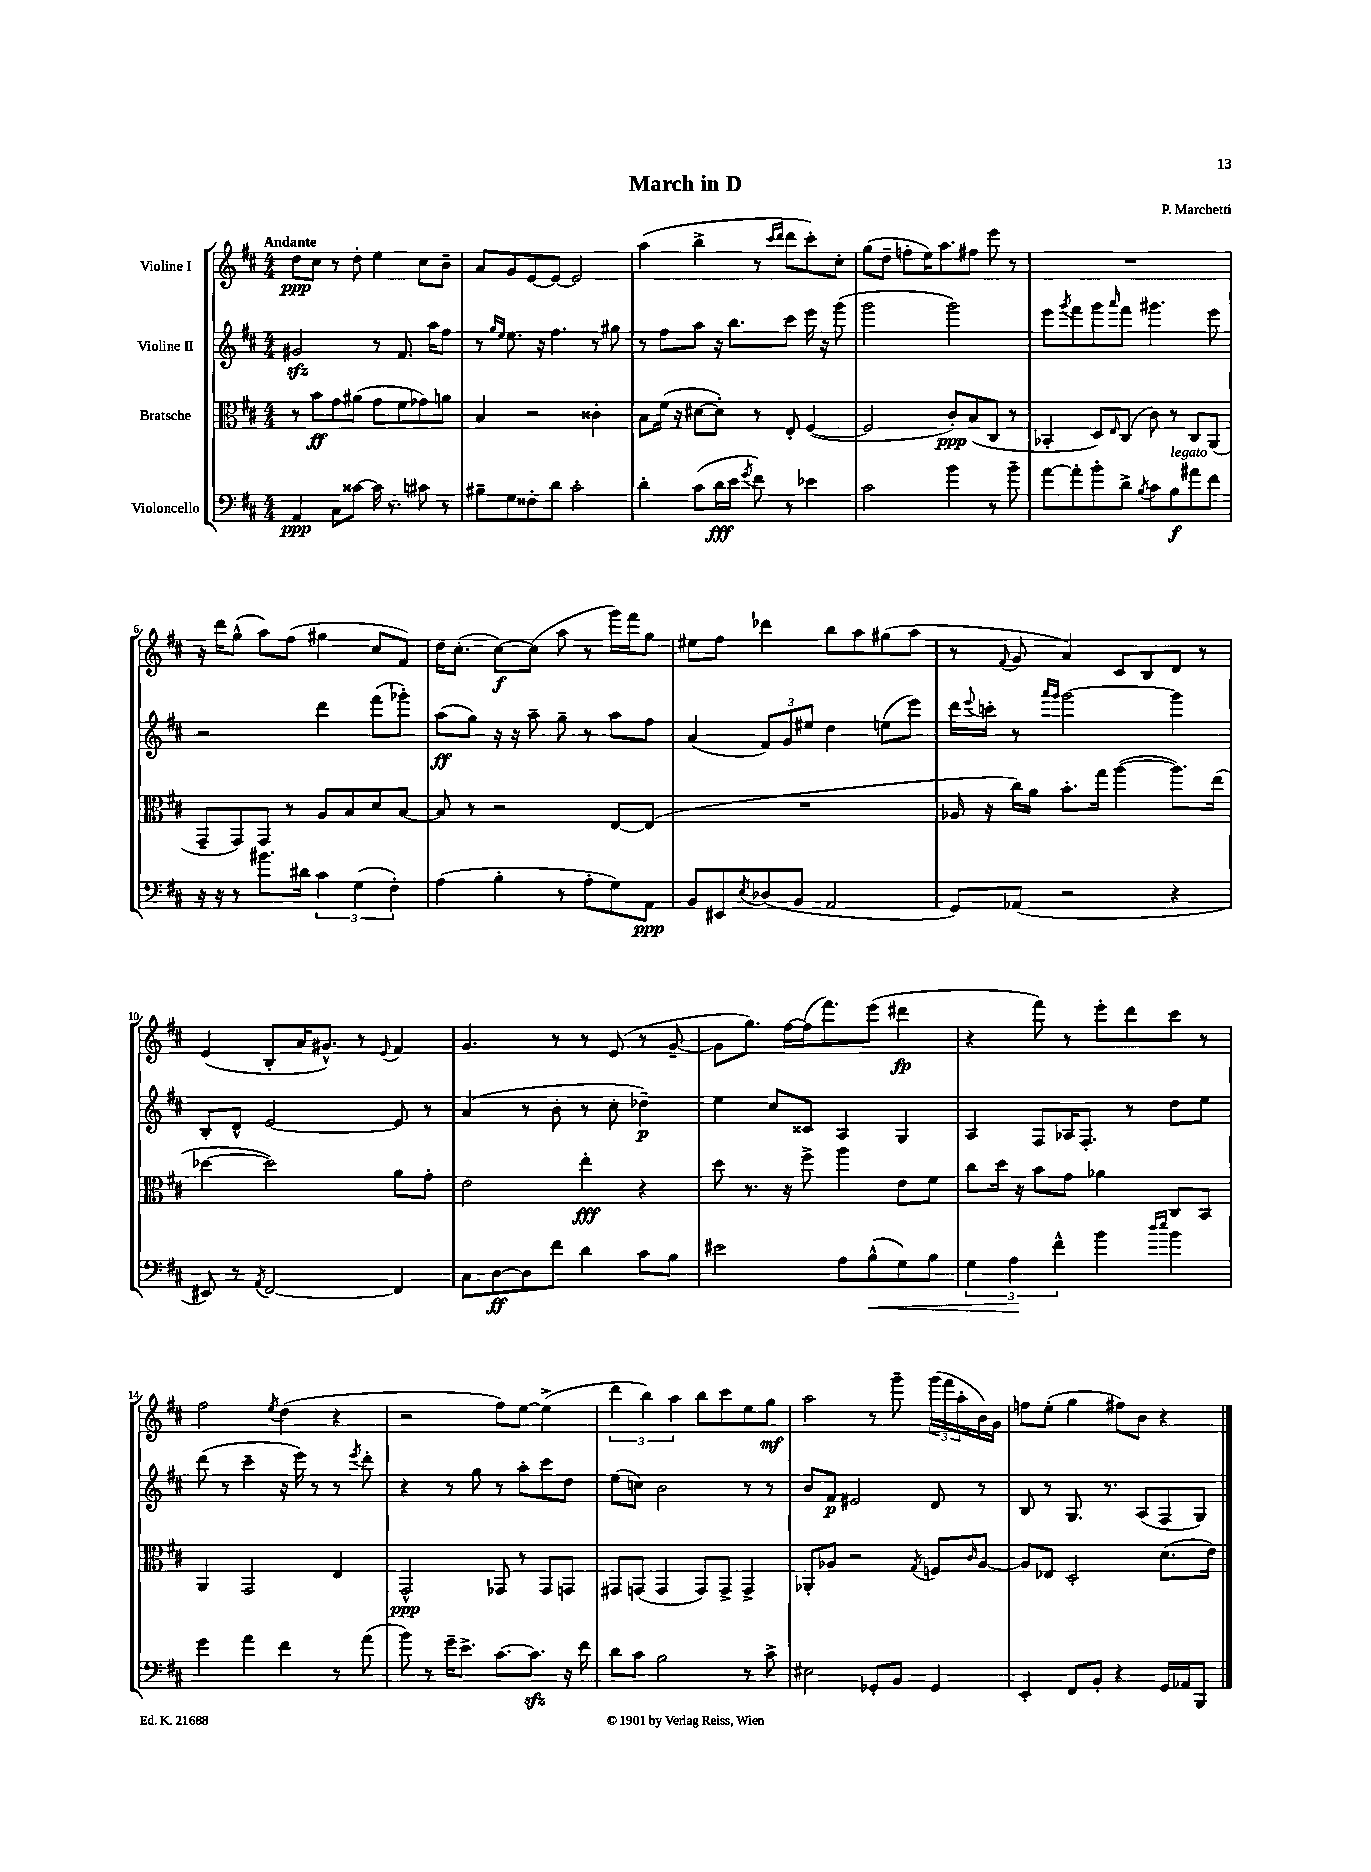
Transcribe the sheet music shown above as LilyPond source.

\header { title = "March in D" composer = "P. Marchetti" }
<<
\new StaffGroup <<
\new Staff = "s0" \with { instrumentName = "Violine I" } {
    \clef treble \key d \major \numericTimeSignature \time 4/4 \tempo "Andante"
    d''8\ppp cis''8 r8 d''8-. e''4 cis''8 b'8-- |
    a'8 g'8 e'8~ e'8~ e'2 |
    a''4( b''4-> r8 \grace { cis'''16 d'''16 } d'''8 cis'''8-.) cis''8-. |
    g''8( d''8-- f''8-. e''16) a''8. fis''8 e'''8 r8 |
    R1 |
    r16 d'''16 g''8-^( a''8) fis''8( gis''4 cis''8 fis'8) |
    d''16 cis''8.-.( cis''8~\f) cis''8( a''8 r8 g'''16) fis'''16 g''8 |
    eis''8 fis''8 des'''4 b''8 a''8 gis''8( a''8 |
    r8 \appoggiatura { fis'8 } g'8 a'4) cis'8 b8 d'8 r8 |
    e'4( b8-. a'16 gis'8.-^) r8 \appoggiatura { e'8 } fis'4 |
    g'4. r8 r8 e'8( r8 g'8~-- |
    g'8 g''8.) fis''16~ fis''16( fis'''8.) e'''8( dis'''4\fp |
    r4 fis'''8) r8 e'''8-. d'''8 cis'''8 r8 |
    fis''2 \acciaccatura { e''8 } d''4( r4 |
    r2 fis''8) e''8~ e''4->( |
    \tuplet 3/2 { d'''4 b''4) a''4 } b''8 cis'''8 e''8 g''8\mf |
    a''2 r8 g'''8-- \tuplet 3/2 { g'''16( fis'''16 a''16-. } b'16) g'16 |
    f''8 e''8-.( g''4 fis''8) b'8 r4 \bar "|." |
}
\new Staff = "s1" \with { instrumentName = "Violine II" } {
    \clef treble \key d \major \numericTimeSignature \time 4/4
    gis'2\sfz r8 fis'8. a''16 fis''8 |
    r8 \grace { g''16 e''16 } e''8. r16 fis''4. r8 gis''8 |
    r8 fis''8 a''8 r16 b''8. cis'''8 e'''16 r16 g'''8( |
    g'''2 g'''2) |
    e'''8 \acciaccatura { g'''8 } fis'''8 g'''8 \grace { a'''16 } fis'''8 gis'''4. e'''8 |
    r2 d'''4 fis'''8( ges'''8-.) |
    a''8\ff( g''8) r16 r16 a''8-- g''8-- r8 a''8 fis''8 |
    a'4( \tuplet 3/2 { fis'8) g'8 eis''8 } d''4 e''8( e'''8) |
    d'''16 \appoggiatura { e'''8 } c'''16-. r8 \grace { a'''16 g'''16 } g'''2~ g'''4 |
    b8-. d'8-^ e'2~ e'8 r8 |
    a'4( r8 b'8-. r8 cis''8-. des''4--\p) |
    e''4 cis''8 cisis'8 a4 g4 |
    a4 fis8 aes16 fis8.-. r8 d''8 e''8 |
    d'''8( r8 cis'''4-- r16 e'''16) r8 r8 \acciaccatura { e'''8 } d'''8-. |
    r4 r8 g''8 r8 a''8-. cis'''8 d''8 |
    e''8( c''8) b'2 r8 r8 |
    b'8 fis'8\p eis'2 d'8 r8 |
    b8 r8 g8. r8. a8( fis8 g8) \bar "|." |
}
\new Staff = "s2" \with { instrumentName = "Bratsche" } {
    \clef alto \key d \major \numericTimeSignature \time 4/4
    r8 b'8\ff g'8 ais'8( g'8 fis'8 ges'8) a'8 |
    b4 r2 cisis'4-. |
    b8 fis'16( r16 dis'8~ dis'8-.) r8 e8-. fis4~( |
    fis2 cis'8-.\ppp) b8( cis8 r8 |
    bes,4-. d8) \grace { e16 } cis8( cis'8) r8 cis8 a,8( |
    g,8-- g,8) g,8 r8 a8 b8 d'8 b8~ |
    b8 r8 r2 e8~ e8( |
    R1 |
    aes16 r16 cis''16) a'16 b'8.-. g''16 a''4~( a''8.) e''16( |
    des''4~ des''2) a'8 g'8-. |
    e'2 e''4-.\fff r4 |
    d''8 r8. r16 fis''8-> a''4 e'8 fis'8 |
    cis''8 d''16 r16 b'8 g'8 aes'4 cis8 b,8 |
    a,4 g,2 e4 |
    g,2-^\ppp ges,8 r8 ges,8 g,8 |
    gis,8 g,8( g,4 g,8) g,8-> g,4-> |
    aes,8-. aes8 r2 \acciaccatura { g8 } f8 \grace { cis'16 } aes8~ |
    aes8 ees8 d2-. d'8.( e'16) \bar "|." |
}
\new Staff = "s3" \with { instrumentName = "Violoncello" } {
    \clef bass \key d \major \numericTimeSignature \time 4/4
    a,4\ppp cis8 cisis'8~ cisis'16 r8. cis'8 r8 |
    bis8-- g8 fisis8-. d'8 cis'2-. |
    d'4-. cis'8( d'16\fff e'16 \acciaccatura { g'8 } fis'8) r8 ees'4 |
    cis'2 b'4 r8 b'8-- |
    a'8~ a'8-. b'8-. d'8-> \acciaccatura { b8 } cis'8 b8\f^\markup { \italic "legato" } ais'8 fis'8 |
    r16 r16 r8 bis'8. dis'16 \tuplet 3/2 { cis'4 g4( fis4-.) } |
    a4( b4-. r8 a8-. g8) a,8\ppp |
    b,8 eis,8 \acciaccatura { e8 } des8( b,8 a,2 |
    g,8) aes,8( r2 r4 |
    eis,8) r8 \acciaccatura { a,8 } fis,2~ fis,4 |
    cis8 d8~\ff d8 fis'8 d'4 cis'8 b8 |
    eis'2 a8 b8-^\<( g8) b8 |
    \tuplet 3/2 { g4 a4\! fis'4-^ } b'4 \grace { d''16 e''16 } b'4 |
    g'4 a'4 fis'4 r8 a'8( |
    b'8) r8 g'16-- e'8.-> cis'8.~ cis'8.\sfz r16 fis'16 |
    d'8 cis'8 b2 r8 cis'8-> |
    eis2 ges,8-. b,8 ges,4 |
    e,4-. fis,8 b,8-. r4 g,16 aes,16 b,,8 \bar "|." |
}
>>
>>
